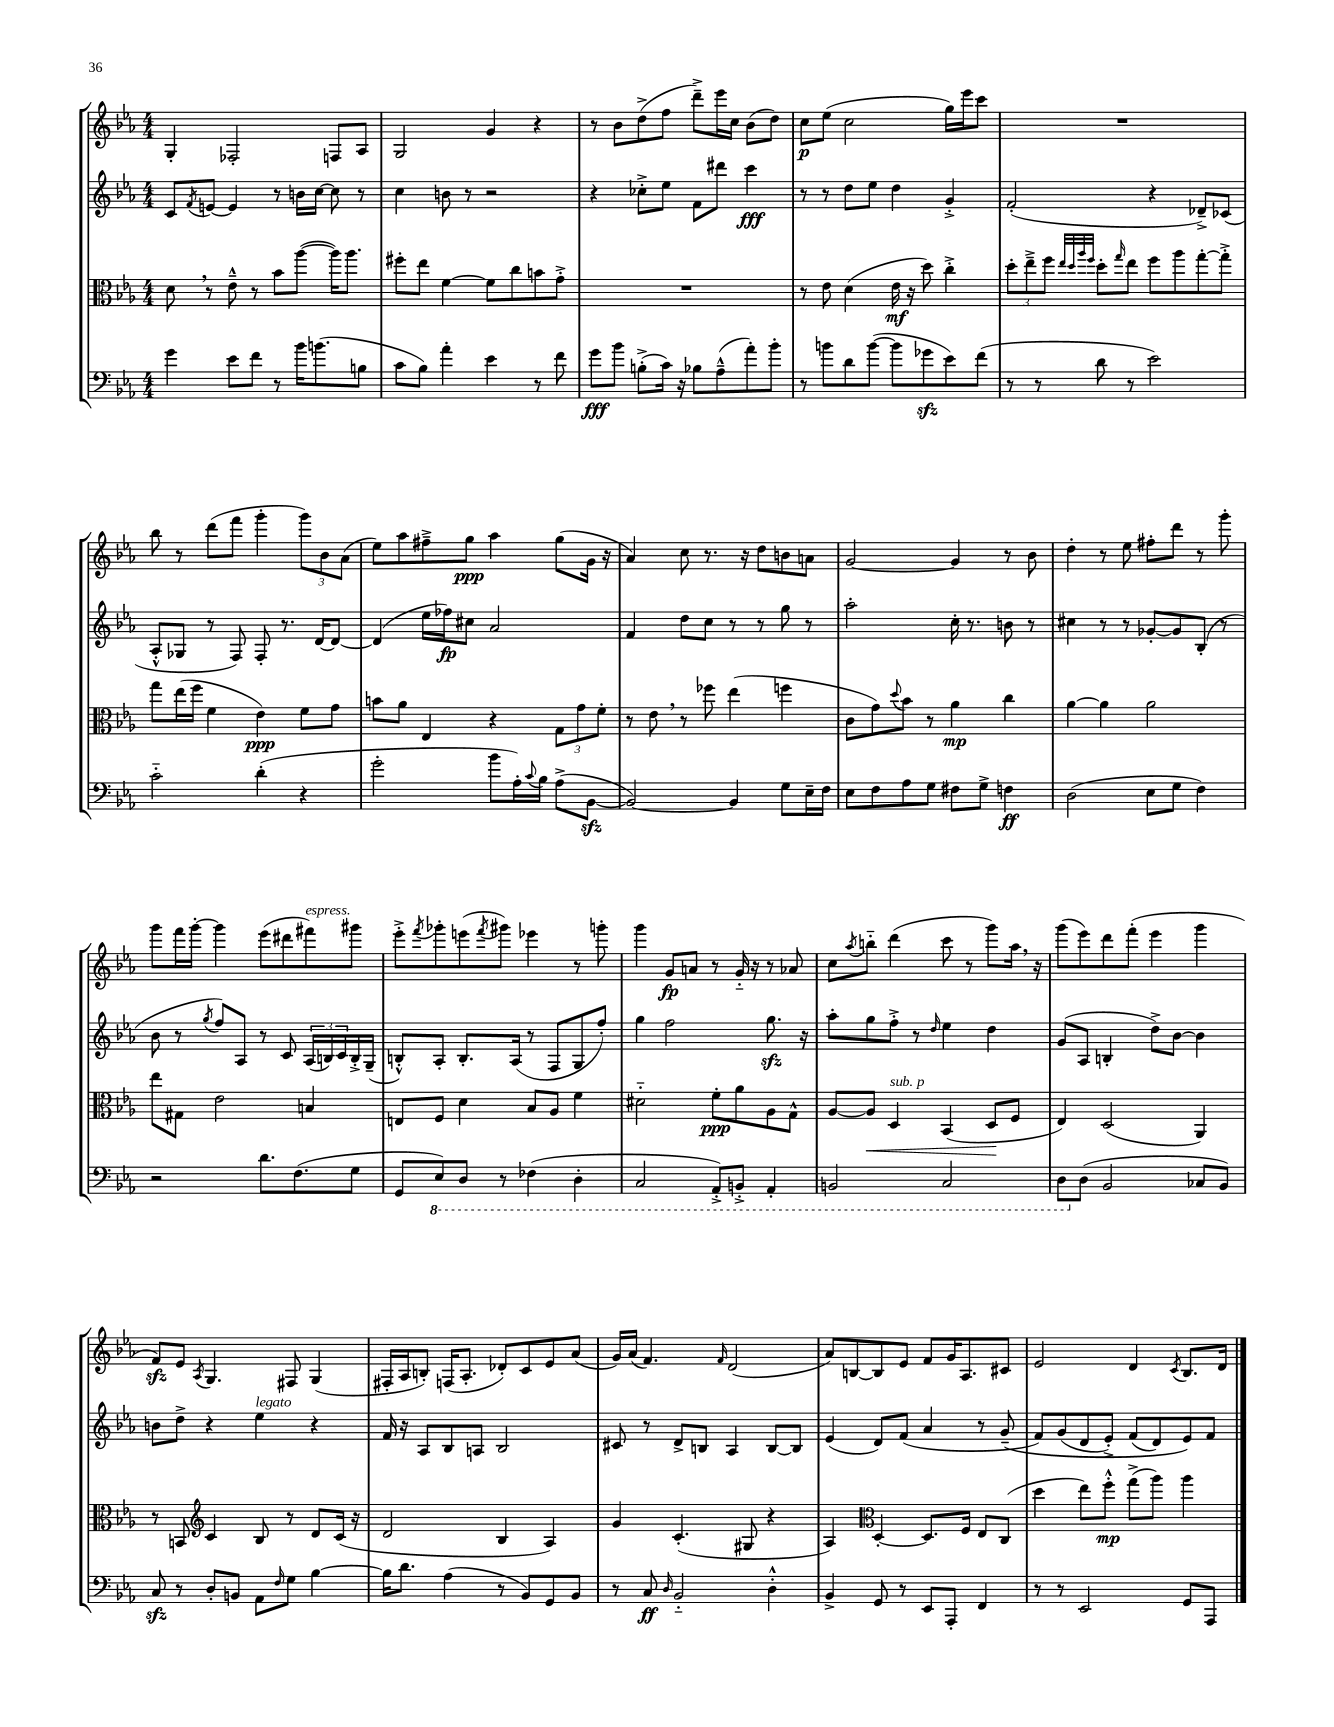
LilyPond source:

<<
\new StaffGroup <<
\new Staff = "s0" {
    \clef treble \key ees \major \numericTimeSignature \time 4/4
    g4-. fes2-. f8 aes8 |
    g2 g'4 r4 |
    r8 bes'8 d''8->( f''8 d'''8--->) ees'''16 c''16 bes'8( d''8) |
    c''8\p ees''8( c''2 g''16) ees'''16 c'''8 |
    R1 |
    bes''8 r8 d'''8( f'''8 g'''4-. \tuplet 3/2 { g'''8) bes'8 aes'8( } |
    ees''8) aes''8 fis''8---> g''8\ppp aes''4 g''8( g'16 r16 |
    aes'4) c''8 r8. r16 d''8 b'8 a'8 |
    g'2~ g'4 r8 bes'8 |
    d''4-. r8 ees''8 fis''8-. d'''8 r8 g'''8-. |
    g'''8 f'''16 g'''16~-. g'''4 ees'''8( dis'''8 fis'''8^\markup { \italic "espress." }) gis'''8 |
    ees'''8-.-> \acciaccatura { f'''8 } ges'''8-. e'''8( \acciaccatura { f'''8 } gis'''8) ees'''4 r8 g'''8-. |
    g'''4 g'8\fp a'8 r8 g'16-_ r16 r8 aes'8 |
    c''8 \acciaccatura { aes''8 } b''8-_ d'''4( c'''8 r8 g'''8) aes''16 \breathe r16 |
    g'''8( ees'''8) d'''8 f'''8-.( ees'''4 g'''4 |
    f'8\sfz) ees'8 \acciaccatura { aes8 } g4. fis8 g4( |
    fis16-. aes16 b8-.) f16( aes8.-. des'8-.) c'8 ees'8 aes'8( |
    g'16) aes'16( f'4.) \grace { f'16 } d'2( |
    aes'8) b8~ b8 ees'8 f'8 g'16 aes8. cis'8 |
    ees'2 d'4 \acciaccatura { c'8 } bes8. d'16 \bar "|." |
}
\new Staff = "s1" {
    \clef treble \key ees \major \numericTimeSignature \time 4/4
    c'8 \acciaccatura { f'8 } e'8~ e'4 r8 b'16 c''16~ c''8 r8 |
    c''4 b'8 r8 r2 |
    r4 ces''8-.-> ees''8 f'8 dis'''8 c'''4\fff |
    r8 r8 d''8 ees''8 d''4 g'4-.-> |
    f'2-.( r4 des'8--->) ces'8( |
    aes8-.-^ ges8 r8 f8) f8-. r8. d'16~ d'8~ |
    d'4( ees''16 fes''16\fp) cis''8 aes'2 |
    f'4 d''8 c''8 r8 r8 g''8 r8 |
    aes''2-. c''16-. r8. b'8 r8 |
    cis''4 r8 r8 ges'8~-. ges'8 bes8-.( r8 |
    bes'8 r8 \acciaccatura { g''8 } f''8) aes8 r8 c'8 \tuplet 3/2 { aes16( b16) c'16 } b16-.-> g16--( |
    b8-.-^) aes8-. b8.-. aes16( r8 f8 g8 f''8-.) |
    g''4 f''2 g''8.\sfz r16 |
    aes''8-. g''8 f''8-.-> r8 \grace { d''16 } ees''4 d''4 |
    g'8( aes8 b4-. d''8->) bes'8~ bes'4 |
    b'8 d''8-> r4 ees''4^\markup { \italic "legato" } r4 |
    f'16 r16 aes8 bes8 a8 bes2 |
    cis'8 r8 d'8-> b8 aes4 b8~ b8 |
    ees'4( d'8) f'8( aes'4 r8 g'8--\( |
    f'8) g'8( d'8 ees'8-.->) f'8( d'8) ees'8\) f'8 \bar "|." |
}
\new Staff = "s2" {
    \clef alto \key ees \major \numericTimeSignature \time 4/4
    d'8 \breathe r8 ees'8---^ r8 bes'8 aes''8~( aes''16) aes''8. |
    fis''8-. ees''8 f'4~ f'8 c''8 b'8 g'8-.-> |
    R1 |
    r8 ees'8 d'4( ees'16\mf r16 d''8) c''4-.-> |
    \tuplet 3/2 { d''8-. ees''8---> f''8 } \grace { ees''32 d''32 aes''32 f''32 } d''8-. \grace { g''16 } ees''8 f''8 aes''8 g''8~-. g''8-.-> |
    g''8 ees''16( f''16 f'4 ees'4\ppp) f'8 g'8 |
    b'8 aes'8 ees4 r4 \tuplet 3/2 { g8 g'8 f'8-. } |
    r8 ees'8 \breathe r8 fes''8 ees''4( f''4 |
    c'8 g'8) \appoggiatura { d''8 } bes'8 r8 aes'4\mp c''4 |
    aes'4~ aes'4 aes'2 |
    ees''8 gis8 ees'2 b4 |
    e8 f8 d'4 bes8 aes8 f'4 |
    dis'2-_ f'8-.\ppp aes'8 aes8 g8-^ |
    aes8~ aes8\< d4^\markup { \italic "sub. p" } bes,4( d8\! f8 |
    ees4) d2( aes,4) |
    r8 b,8 \clef treble c'4 bes8 r8 d'8 c'16( r16 |
    d'2 bes4 aes4) |
    g'4 c'4.-.( gis8 r4 |
    aes4) \clef alto d4~-. d8. f16 ees8 c8( |
    d''4 ees''8) f''8-.-^\mp g''8->( aes''8) aes''4 \bar "|." |
}
\new Staff = "s3" {
    \clef bass \key ees \major \numericTimeSignature \time 4/4
    g'4 ees'8 f'8 r8 bes'16 b'8.( b8 |
    c'8 bes8) aes'4-. ees'4 r8 f'8 |
    g'8\fff bes'8 b8-.->( c'16) r16 bes8 aes8---^( aes'8-.) bes'8-. |
    r8 b'8 d'8 b'8~( b'8 ges'8\sfz ees'8) f'8( |
    r8 r8 d'8 r8 ees'2) |
    c'2-_ d'4-.( r4 |
    g'2-. bes'8 aes16-.) \appoggiatura { c'8 } bes16 aes8->( bes,8~\sfz |
    bes,2~) bes,4 g8 ees16-- f16 |
    ees8 f8 aes8 g8 fis8 g8-> f4\ff |
    d2( ees8 g8 f4) |
    r2 d'8. f8.( g8 |
    g,8 \ottava #-1 ees,8) d,8 r8 fes,4( d,4-. |
    c,2 aes,,8-.->) b,,8-.-> aes,,4-. |
    b,,2 c,2 |
    d,8 \ottava #0 d8( bes,2 ces8 bes,8) |
    c8\sfz r8 d8-. b,8 aes,8 \grace { f16 } g8 bes4~ |
    bes16 d'8. aes4( r8 bes,8) g,8 bes,8 |
    r8 c8\ff \grace { d16 } bes,2-_ d4-.-^ |
    bes,4-> g,8 r8 ees,8 aes,,8-. f,4 |
    r8 r8 ees,2 g,8 aes,,8 \bar "|." |
}
>>
>>
\layout { \context { \Score \remove "Bar_number_engraver" } }
